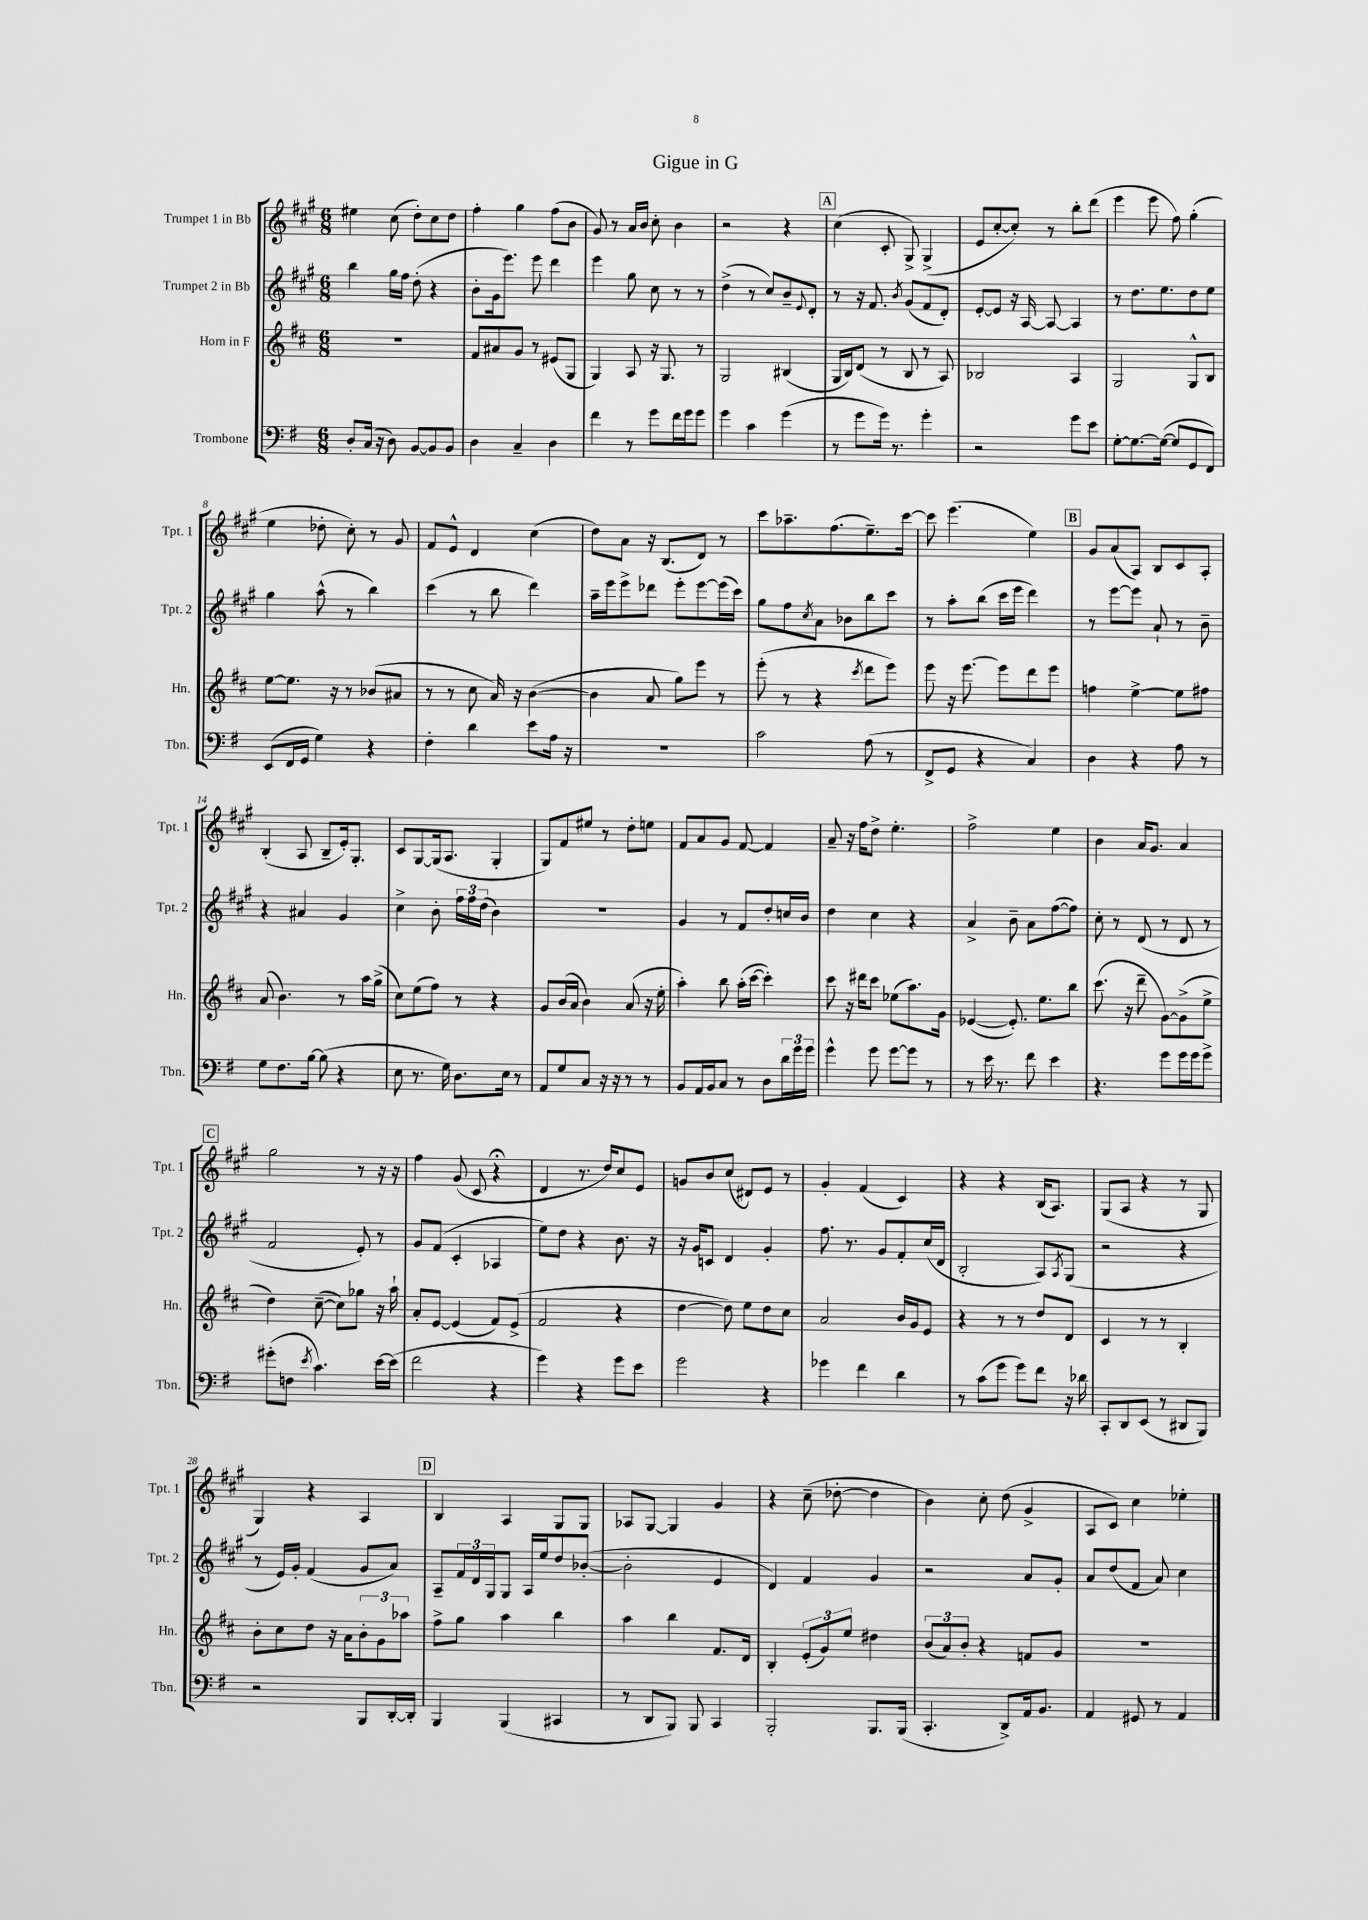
\header { title = "Gigue in G" }
<<
\new StaffGroup <<
\new Staff = "s0" \with { instrumentName = "Trumpet 1 in Bb" shortInstrumentName = "Tpt. 1" } {
    \clef treble \key a \major \numericTimeSignature \time 6/8
    eis''4 cis''8( d''8-.) cis''8 d''8 |
    fis''4-. gis''4 fis''8( b'8 |
    gis'8) r8 a'16 b'16 cis''8-. b'4 |
    r2 r4 |
    \mark \markup { \box "A" } cis''4( cis'8-. gis8->) gis4->( |
    e'8 cis''8~-. cis''8-.) r8 b''8-. d'''8( |
    e'''4 e'''8 fis''8) gis''4-.( |
    e''4 des''8-. cis''8-.) r8 gis'8 |
    fis'8 e'8-^ d'4 cis''4( |
    d''8) a'8 r16 b8.( d'8) r8 |
    cis'''8 aes''8.-- fis''8.( e''8.--) cis'''16~ |
    cis'''8 e'''4.( e''4) |
    \mark \markup { \box "B" } gis'8 a'8( a8) b8 cis'8 a8-. |
    b4-.( a8 b8-- e'16-.) gis8.-. |
    cis'8 gis8~ gis16( a8. gis4-. |
    gis8) fis'8 eis''8 r8 d''8-. e''8 |
    fis'8 a'8 gis'8 fis'8~ fis'4 |
    a'8-- r16 fis''16 d''8-> e''4.-. |
    fis''2-> e''4 |
    b'4 a'16 gis'8. a'4 |
    \mark \markup { \box "C" } gis''2 r8 r16 r16 |
    fis''4 gis'8( cis'8 r4\fermata |
    d'4 r8. d''16) cis''8 e'8 |
    g'8 b'8 cis''8( dis'8) e'8 r8 |
    gis'4-. fis'4( cis'4) |
    r4 r4 b16( a8.) |
    gis8( a8 r4 r8 gis8 |
    gis4) r4 a4 |
    \mark \markup { \box "D" } b4 a4 gis8 gis8 |
    aes8 gis8~ gis4 gis'4 |
    r4 cis''8--( des''8~-. des''4 |
    b'4) cis''8-. d''8( gis'4-> |
    a8 cis'8) cis''4 ees''4-. \bar "|." |
}
\new Staff = "s1" \with { instrumentName = "Trumpet 2 in Bb" shortInstrumentName = "Tpt. 2" } {
    \clef treble \key a \major \numericTimeSignature \time 6/8
    b''4 gis''16 fis''16 d''8-.( r4 |
    b'8-. gis'16 e'''8.) e'''8 d'''4 |
    e'''4 gis''8 cis''8 r8 r8 |
    d''4->( r8 cis''8) b'8-- \appoggiatura { e'8 } d'8-. |
    \mark \markup { \box "A" } r8 r16 fis'8. \acciaccatura { b'8 } gis'8( fis'8 d'8-.) |
    e'8~-. e'8 r16 a16~ a8~ a4 |
    r8 d''8. e''8. d''8 e''8 |
    gis''4 a''8-^( r8 b''4) |
    cis'''4( r8 b''8 d'''4) |
    a''16-- e'''16 e'''8-> des'''8 e'''8-. e'''8~ e'''16( cis'''16) |
    gis''8 fis''8 \acciaccatura { cis''8 } a'8 bes'8 b''8 cis'''8 |
    r8 a''8-. b''8( cis'''16 e'''16 d'''4) |
    \mark \markup { \box "B" } r8 e'''8~ e'''8 a'8-! r8 b'8-- |
    r4 ais'4 gis'4 |
    cis''4-> b'8-. \tuplet 3/2 { fis''16 fis''16 d''16( } b'4) |
    R2. |
    gis'4 r8 fis'8 d''8-. c''16 b'16 |
    d''4 cis''4 r4 |
    a'4-> b'8-- a'8 fis''8~( fis''8) |
    cis''8-. r8 d'8( r8 d'8 r8 |
    \mark \markup { \box "C" } fis'2 e'8-.) r8 |
    gis'8 fis'8( cis'4-. aes4 |
    e''8) d''8 r4 b'8. r16 |
    r16 gis'16 c'8 d'4 gis'4-. |
    fis''8. r8. gis'8 fis'8-. cis''16( d'16 |
    b2-. a8) \acciaccatura { a8 } gis8( |
    r2 r4 |
    r8 e'16) gis'16-. fis'4( gis'8 a'8) |
    \mark \markup { \box "D" } a8-- \tuplet 3/2 { fis'16 d'16 gis16 } gis8 a16 e''16 d''8 bes'8~-.( |
    bes'2-. e'4 |
    d'4) fis'4 gis'4 |
    r2 a'8 gis'8-. |
    a'8 d''8( fis'8 a'8) cis''4 \bar "|." |
}
\new Staff = "s2" \with { instrumentName = "Horn in F" shortInstrumentName = "Hn." } {
    \clef treble \key d \major \numericTimeSignature \time 6/8
    R2. |
    fis'8 ais'8 g'8 r8 eis'8( g8 |
    g4) a8 r16 g8. r8 |
    g2 bis4( |
    \mark \markup { \box "A" } g16 b16) d'8( r8 b8 r8 a8) |
    bes2 a4 |
    g2 g8-^ b8 |
    e''8~ e''8. r16 r8 bes'8( ais'8 |
    r8 r8 cis''8 a'16) r16 b'4~( |
    b'4 a'8 g''8) e'''8 r8 |
    e'''8-.( r8 r4 \acciaccatura { cis'''8 } d'''8 e'''8) |
    e'''8 r16 e'''8.~ e'''8 d'''8 e'''8 |
    \mark \markup { \box "B" } f''4 e''4~-> e''8 fis''8 |
    a'8( b'4.) r8 a''16 g''16->( |
    cis''8) e''8( fis''8) r8 r4 |
    g'8 b'16( a'16 b'4) a'8( r16 e''16-. |
    a''4-.) b''8 a''16-.( cis'''16~ cis'''4-.) |
    cis'''8 r16 dis'''16 cis'''8 ees''8( a''8.) g'16 |
    ees'4~( ees'8.-.) e''8. b''8 |
    cis'''8.( r16 d'''8-- g'8~) g'8->( e''8-> |
    \mark \markup { \box "C" } d''4) cis''8~--( cis''8) ges''8 r16 a''16-! |
    a'8-. e'8~ e'4( fis'8) e'8->( |
    fis'2 r4 |
    d''4~ d''8) e''8 d''8 cis''8 |
    a'2 b'16 g'16 e'8 |
    r4 r8 r8 d''8 d'8 |
    cis'4 r8 r8 b4-. |
    b'8-. cis''8 d''8 r16 a'16 \tuplet 3/2 { b'8-. g'8 aes''8 } |
    \mark \markup { \box "D" } fis''8-> g''8 a''4 b''4 |
    a''4 b''4 fis'8. d'16 |
    b4-. \tuplet 3/2 { e'8-.( g'8) e''8 } dis''4 |
    \tuplet 3/2 { b'8( a'8) b'8-. } r4 f'8 g'8 |
    R2. \bar "|." |
}
\new Staff = "s3" \with { instrumentName = "Trombone" shortInstrumentName = "Tbn." } {
    \clef bass \key g \major \numericTimeSignature \time 6/8
    d8-. c16( r16 d8) b,8~ b,8 b,8 |
    d4 c4-- d4 |
    fis'4 r8 g'8 fis'16 g'16 g'8 |
    g'4 c'4 g'4( |
    \mark \markup { \box "A" } r8 g'8 g'16) r8. g'4-. |
    r2 g'8 e'8 |
    g8~-. g8.~ g16~( g8 g,8 fis,8) |
    e,8( fis,16 g,16 g4) r4 |
    fis4-. d'4 e'8 a16 r16 |
    R2. |
    c'2 a8( r8 |
    fis,8-> g,8 r4 c4) |
    \mark \markup { \box "B" } d4 r4 a8 r8 |
    g8 fis8. b16~ b8( r4 |
    e8 r8. g16) d8. e16 r8 |
    a,8 g8 c8 r16 r16 r8 r8 |
    b,8 a,16 b,16 c8 r8 d8 \tuplet 3/2 { d'16 g'16 g'16 } |
    g'4-^ g'8 g'8~ g'8 r8 |
    r8 e'16 r8. fis'8 e'4 |
    r4. g'8 g'16 g'16 g'8-> |
    \mark \markup { \box "C" } gis'8-.( f8 \acciaccatura { e'8 } c'4.) e'16~ e'16( |
    fis'2 r4 |
    g'4) r4 g'8 e'8 |
    g'2 r4 |
    ges'4 fis'4 d'4 |
    r8 c'8( g'8 g'8) fis'8 r16 des'16 |
    c,8-. d,8 e,8( r8 dis,8 b,,8) |
    r2 b,,8 d,16~-. d,16-. |
    \mark \markup { \box "D" } b,,4 b,,4( cis,4 |
    r8 d,8 b,,8) b,,8 c,4 |
    b,,2-. b,,8. b,,16( |
    c,4.-. d,8->) a,16 b,8. |
    a,4 gis,8 r8 a,4 \bar "|." |
}
>>
>>
